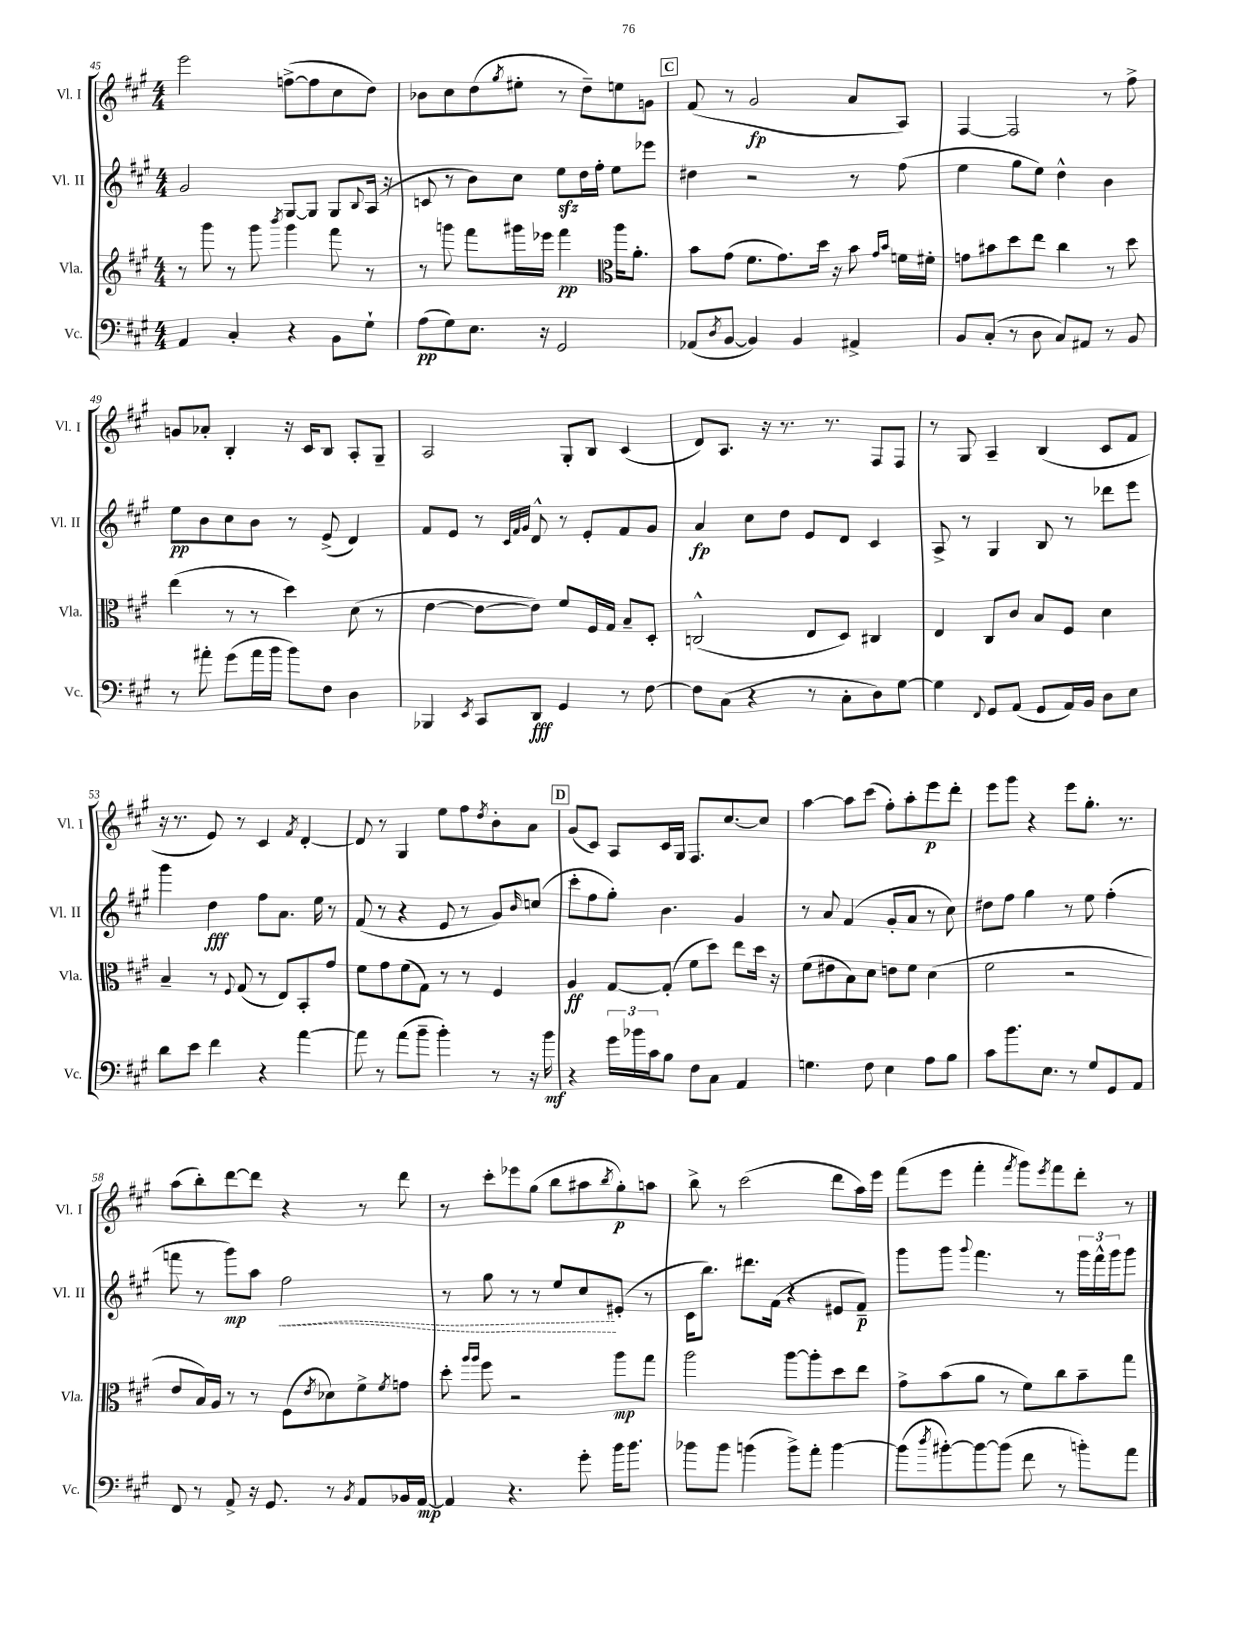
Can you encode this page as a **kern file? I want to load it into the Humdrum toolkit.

**kern	**kern	**kern	**kern
*staff4	*staff3	*staff2	*staff1
*clefF4	*clefG2	*clefG2	*clefG2
*k[f#c#g#]	*k[f#c#g#]	*k[f#c#g#]	*k[f#c#g#]
*M4/4	*M4/4	*M4/4	*M4/4
4AA	8r	2g#	2eee
.	8ggg#	.	.
4C#'	8r	.	.
.	8ggg#	.	.
.	8qbbb	.	.
4r	4ggg#	[8G#	([8ff^
.	.	8G#]	8ff]
8BB	8fff#	8G#	8cc#
.	.	8qqB	.
8G#`	8r	(16A	8dd)
.	.	16r	.
=	=	=	=
(8A	8r	8c	8b-
8G#)	8ggg	8r	8cc#
8.E	8fff#	8b)	(8dd
.	.	.	8qgg#
.	16ggg#	8cc#	8ee#'
16r	16eee-	.	.
2GG#	4fff#	8ee	8r
.	.	16dd	8dd~)
.	.	16ff#'	.
*	*clefC3	*	*
.	16aa	8ee	8ee
.	8.a'	.	.
.	.	8eee-	8g
=	=	=	=
(8AA-	8b	4dd#	(8f#
8qD	.	.	.
[8BB	(8g#	.	8r
4BB])	8.f#	2r	2g#
.	8.g#)	.	.
4BB	.	.	.
.	16dd	.	.
.	16r	.	.
4AA#^	8b	8r	8a
.	16qqg#	.	.
.	16qqb	.	.
.	16f	(8ff#	8A)
.	16f#'	.	.
=	=	=	=
8BB	8g	4ee	[4F#
(8C#'	8b#	.	.
8r	8dd	8gg#	2F#]
8D	8ee	8ee)	.
8C#)	4cc#	4dd^^	.
8AA#	.	.	.
8r	8r	4b	8r
8BB	8dd	.	8ff#^
=	=	=	=
8r	(4ee	8ee	8g
8a#'	.	8b	8a-'
(8g#	8r	8cc#	4B'
16a#	8r	8b	.
16b	.	.	.
8b)	4dd)	8r	16r
.	.	.	16c#
8F#	.	(8e^	8B
4D	(8d	4d)	8A'
.	8r	.	8G#~
=	=	=	=
4BBB-	[4e	8f#	2A
.	.	8e	.
8qEE	.	.	.
8CC#	8e_	8r	.
.	.	32qqc#	.
.	.	32qqf#	.
.	.	32qqg#	.
8DD	8e])	8d^^	.
4GG#	8f#	8r	8G#'
.	16F#	8e'	8B
.	16G#	.	.
8r	8B~	8f#	(4c#
[8F#	8D'	8g#	.
=	=	=	=
8F#]	(2C^^	4a	8d)
(8C#	.	.	8.A
4r	.	8cc#	.
.	.	.	16r
.	.	8dd	8.r
8r	8E	8e	.
.	.	.	8.r
8C#'	8D)	8d	.
8D)	4C#	4c#	8F#
[8G#	.	.	8F#
=	=	=	=
4G#]	4E	8A^	8r
.	.	8r	8G#
8qqFF#	.	.	.
8GG#	8C#	4G#	4A~
(8AA	8c#	.	.
8GG#	8B	8B	(4B
16AA)	8F#	8r	.
16BB	.	.	.
8D	4d	8ddd-	8c#
8E	.	8eee	8f#
=	=	=	=
8d	4B~	4ggg#	16r
.	.	.	8.r
8e	.	.	.
4f#	8r	4dd	8e)
.	8qqF#	.	.
.	(8G#	.	8r
4r	8r	8ff#	4c#
.	8E)	8.a	.
.	.	.	8qf#
[4a	8BB'	.	[4d'
.	.	16ee	.
.	8g#	8r	.
=	=	=	=
8a]	8f#	(8f#	8d]
8r	8g#	8r	8r
(8a	(8f#	4r	4G#
8b~	8G#)	.	.
4b')	8r	8e	8ee
.	8r	8r	8ff#
.	.	.	8qdd
8r	4F#	8g#)	8b'
.	.	16qqb	.
16r	.	(8cc	8a
16b	.	.	.
=	=	=	=
4r	4A	8ccc#'	(8g#
.	.	8ff#	8c#)
24g#	[8G#	8gg#')	8A
24b-	.	.	.
24c#	.	.	.
8B	(8G#']	4.b	16c#
.	.	.	16G#
8F#	8f#	.	8.F#
8C#	8dd)	.	.
.	.	.	[8.cc#
4AA	8ee	4g#	.
.	16dd	.	8cc#]
.	16r	.	.
=	=	=	=
4.G	(8f#	8r	[4aa
.	8e#	8a	.
.	8B)	(4f#	8aa]
8F#	8d	.	(8ccc#
4E	8e	8g#'	8ff#')
.	8f#	8a	8aa'
8A	(4d	8r	8eee
8B	.	8cc#)	8ddd'
=	=	=	=
8c#	2f#	8dd#	8eee
8.b	.	8ff#	8ggg#
.	.	4gg#	4r
8.E	.	.	.
8r	2r	8r	8eee
8G#	.	8ee	8.gg#'
8GG#	.	(4ff#'	.
.	.	.	8.r
8AA	.	.	.
=	=	=	=
8FF#	8e	8fff	(8aa
8r	16B)	8r	8bb')
.	16A	.	.
8AA^	8r	8ggg#)	[8ddd
16r	8r	8aa	8ddd]
8.GG#	.	.	.
.	(8F#	2ff#	4r
.	8qe	.	.
8r	8d-)	.	.
8qBB	.	.	.
8AA	8f#^	.	8r
.	8qf#	.	.
16BB-	8g	.	8ddd
[16AA	.	.	.
=	=	=	=
4AA]	8dd'	8r	8r
.	16qqaa	.	.
.	16qqaa	.	.
.	8ff#	8gg#	8ccc#'
4.r	2r	8r	8eee-
.	.	8r	(8gg#
.	.	8ee	8bb
8g#'	.	8cc#	8aa#
.	.	.	8qbb
16b	8aa	(8e#'	8gg#')
8.b	.	.	.
.	8gg#	8r	8aa
=	=	=	=
8b-	2aa	16c#	8bb^
.	.	8.bb)	.
8b-	.	.	8r
(4b	.	8.ddd#	(2ccc#
.	.	(16f#	.
8b^)	[8aa	4r	.
8a'	8aa']	.	.
[4b	8dd	8e#	8ddd
.	8ee	8f#~)	16aa)
.	.	.	16eee
=	=	=	=
(8b]	8g#^	8ggg#	(8fff#
8qdd	.	.	.
[8b#')	(8b	8ggg#	8eee
.	.	8qqggg#	.
8b#_	8a	4.fff#	4fff#'
(8b#]	8r	.	.
.	.	.	8qfff#
8f#	8f#)	.	8ggg#)
.	.	.	8qeee
8r	8cc#	8r	8fff#
8b')	8b~	24ggg#	8ddd'
.	.	24fff#^^	.
.	.	24ggg#	.
8a	8gg#	8ggg#	8r
==	==	==	==
*-	*-	*-	*-
